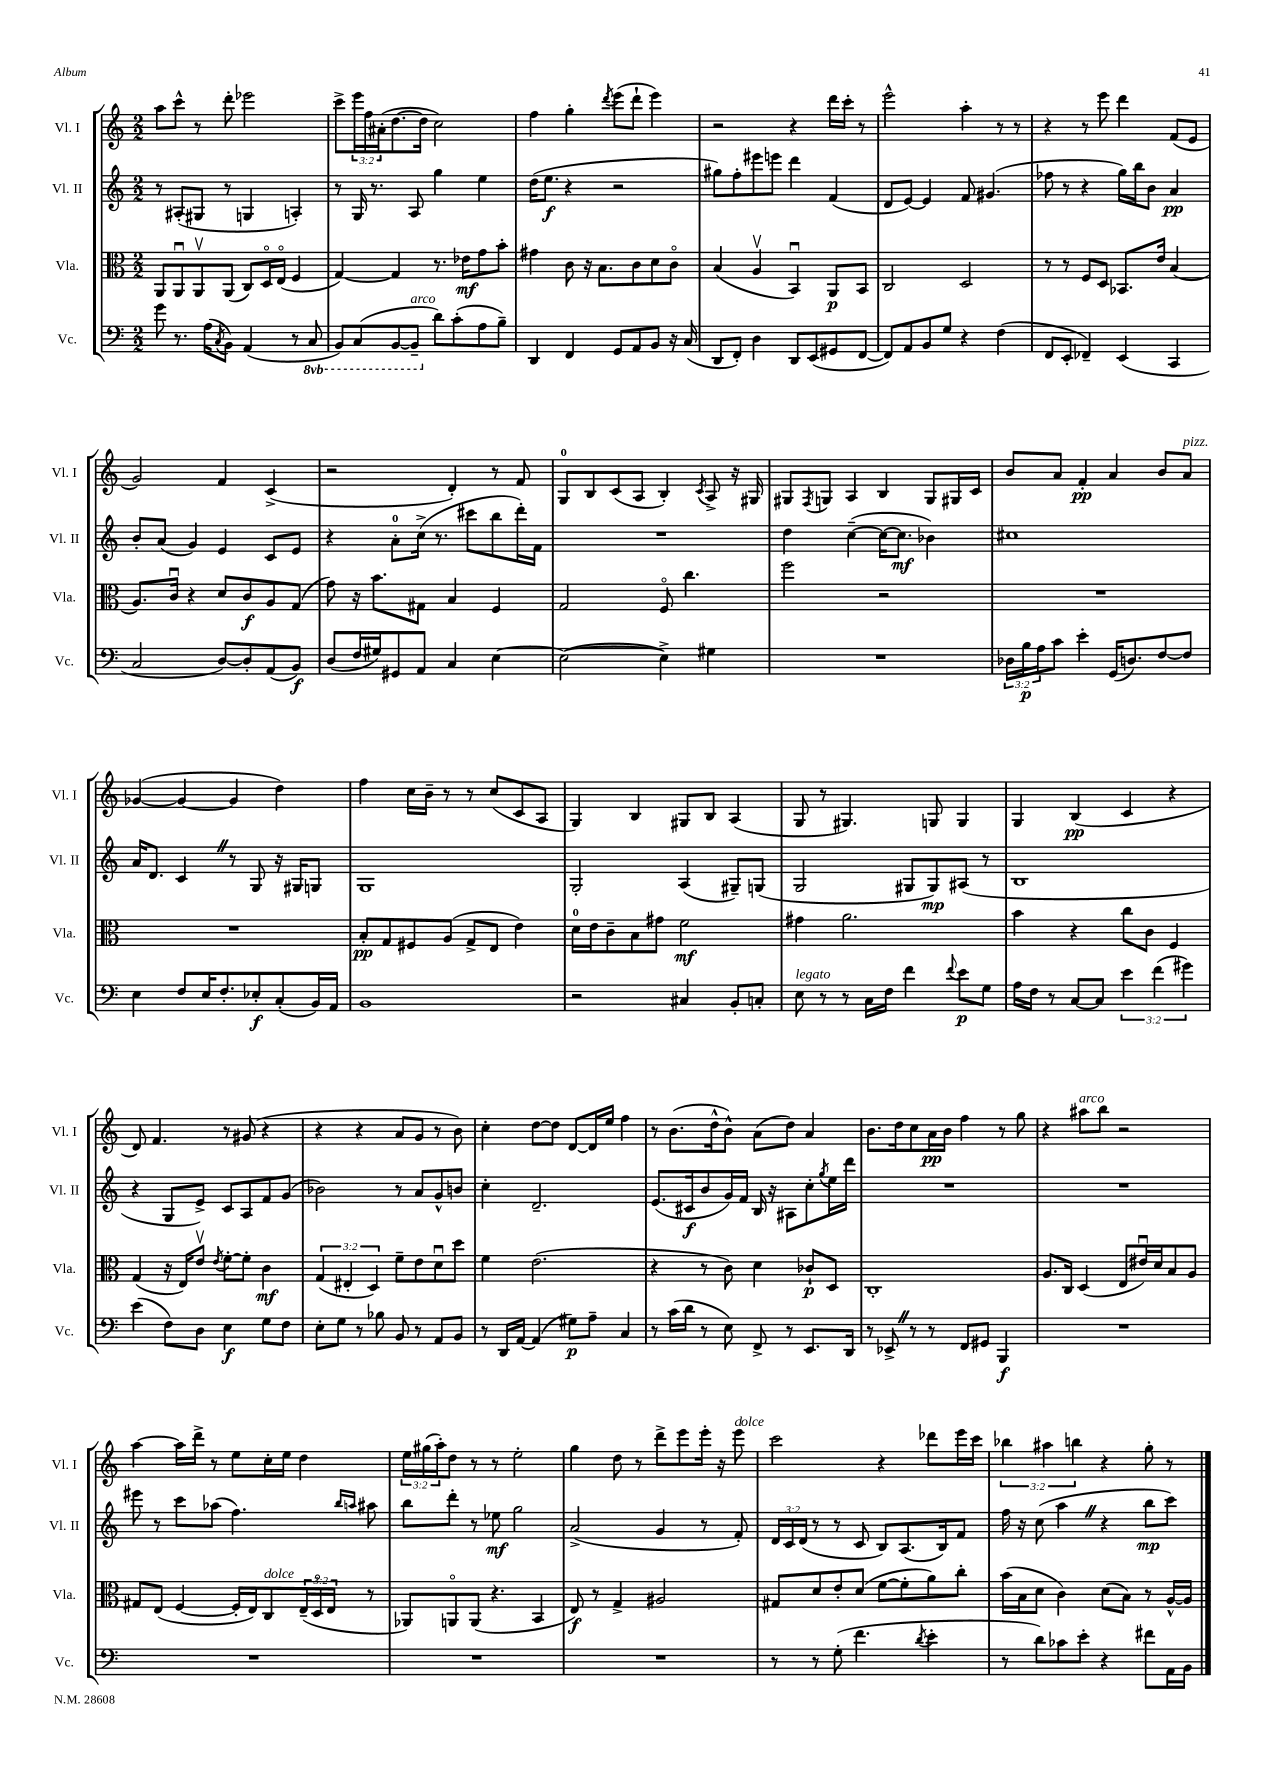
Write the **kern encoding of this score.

**kern	**kern	**kern	**kern
*staff4	*staff3	*staff2	*staff1
*clefF4	*clefC3	*clefG2	*clefG2
*k[]	*k[]	*k[]	*k[]
*M2/2	*M2/2	*M2/2	*M2/2
8g\	8AA/L	8r	8aa\L
8.r	8AAu/	(8A#'/L	8ccc^^\J
.	8AAv/	8G#/J	8r
(16A\LK	.	.	.
8qC/	.	.	.
8BB\J)	(8AA/J	8r	8ddd'\
(4AA/	8C/L)	4G/	2eee-\
.	16Do/L	.	.
.	(16Eo/JJ	.	.
8r	4F/	4A'/)	.
8CC/	.	.	.
=	=	=	=
8BBB/L)	[4G/)	8r	8ccc^\L
(8CC/	.	16G/	24eee\L
.	.	.	24ff\
.	.	8.r	.
.	.	.	(24a#'\J
[8BBB/	4G/]	.	[8.dd\
8BBB~/]J	.	8A/	.
.	.	.	16dd\]Jk
8d\L)	8.r	4gg\	2cc\)
(8c'\	.	.	.
.	16e-\LK	.	.
8A\	8g\	4ee\	.
8B~\J)	8b'\J	.	.
=	=	=	=
4DD/	4g#\	(16dd\LK	4ff\
.	.	8.ee\J	.
4FF/	8c\	4r	4gg'\
.	16r	.	.
.	8.B\L	.	.
.	.	.	8qddd/
8GG/L	.	2r	(8eee\L
8AA/	8c\	.	8ddd`\J
8BB/J	8d\	.	4eee\)
16r	8co\J	.	.
(16C/	.	.	.
=	=	=	=
8DD/L	(4B/	8gg#\L)	2r
8FF'/J)	.	8ff'\	.
4D\	4Av/	8eee#\	.
.	.	8eee\J	.
8DD/L	4BBu/)	4ddd\	4r
(8EE/	.	.	.
8GG#/	8AA/L	(4f/	16ddd\LL
.	.	.	16ccc'\JJ
[8FF/J	8BB/J	.	8r
=	=	=	=
8FF/]L)	2C/	8d/L	2eee^^\
8AA/	.	[8e/J)	.
8BB/	.	4e/]	.
8G/J	.	.	.
4r	2D/	8f/	4aa'\
.	.	(4.g#/	.
(4F\	.	.	8r
.	.	.	8r
=	=	=	=
8FF/L	8r	8ff-\	4r
8EE'/J	8r	8r	.
4FF-~/)	8F/L	4r	8r
.	8D/J	.	8eee\
(4EE/	8.BB-/L	16gg\LL)	4ddd\
.	.	16bb\J	.
.	.	8b\J	.
.	16e/Jk	.	.
4CC/	(4B/	4a/	(8f/L
.	.	.	8e/J
=	=	=	=
2C/	8.A/L)	8b'/L	2g/)
.	.	(8a/J	.
.	16cu/Jk	.	.
.	4r	4g/)	.
[8D/L)	8d/L	4e/	4f/
8D'/]	8c/	.	.
(8AA/	8A/	8c/L	(4c^/
8BB/J)	(8G/J	8e/J	.
=	=	=	=
(8D/L	8g\)	4r	2r
16F/L	16r	.	.
16G#/J)	8.b\L	.	.
8GG#/	.	8a'\L	.
8AA/J	8G#\J	(16cc^\Jk	.
.	.	8.r	.
4C/	4B/	.	4d'/)
.	.	8ccc#\L	.
[4E\	4F/	8bb\	8r
.	.	16ddd'\L)	8f/
.	.	16f\JJ	.
=	=	=	=
(2E\_	2G/	1r	8G/L
.	.	.	8B/
.	.	.	(8c/
.	.	.	8A/J
4E^\])	8Fo/	.	4B'/)
.	4.cc\	.	.
.	.	.	8qc/
4G#\	.	.	8A^/
.	.	.	16r
.	.	.	16G#/
=	=	=	=
1r	2ff\	4dd\	8G#/L
.	.	.	8qF/
.	.	.	8G/J
.	.	([4cc~\	4A/
.	2r	16cc\_LK	4B/
.	.	8.cc\]J	.
.	.	4b-\)	8G/L
.	.	.	16G#/L
.	.	.	16c/JJ
=	=	=	=
24D-\LL	1r	1cc#	8b/L
24B\	.	.	.
24A\J	.	.	.
8c\J	.	.	8a/J
4e'\	.	.	4f'/
(16GG/LK	.	.	4a/
8.D/)	.	.	.
[8F/	.	.	8b/L
8F/]J	.	.	8a/J
=	=	=	=
4E\	1r	16a/LK	([4g-/
.	.	8.d/J	.
8F/L	.	4c/	4g-/_
16E/K	.	.	.
8.F'/	.	.	.
.	.	8r	4g-/]
8E-'/	.	8G/	.
(8C'/	.	16r	4dd\)
.	.	16G#/LK	.
16BB/L)	.	8G/J	.
16AA/JJ	.	.	.
=	=	=	=
1BB	8B'/L	1G	4ff\
.	8G/	.	.
.	8F#/	.	16cc\LL
.	.	.	16b~\JJ
.	(8A/J	.	8r
.	8G^/L	.	8r
.	8E/J	.	(8cc/L
.	4e\)	.	8c/
.	.	.	8A/J
=	=	=	=
2r	16d\LL	2G'/	4G/)
.	16e\J	.	.
.	8c~\	.	.
.	8B\	.	4B/
.	8g#\J	.	.
4C#/	2f\	(4A/	8G#/L
.	.	.	8B/J
8BB'/L	.	8G#~/L)	(4A/
8C'/J	.	(8G/J	.
=	=	=	=
8E\	4g#\	2G/	8G/
8r	.	.	8r
8r	2.a\	.	4.G#/)
16C\LL	.	.	.
16F\JJ	.	.	.
4f\	.	8G#/L	.
.	.	8G#/)	8G/
8qqf/	.	.	.
8e\L	.	(8A#/J	4G/
8G\J	.	8r	.
=	=	=	=
16A\LL	4b\	1B	4G/
16F\JJ	.	.	.
8r	.	.	.
[8C/L	4r	.	(4B/
8C/]J	.	.	.
6e\	8cc\L	.	4c/
.	8c\J	.	.
(6f\	.	.	.
.	4F/	.	4r
6g#\)	.	.	.
=	=	=	=
(4e\	(4G/	4r	8d/)
.	.	.	4.f/
8F\L)	16r	8G/L	.
.	16E/LK)	.	.
8D\J	8ev/J	8e^/J)	.
.	8qe/	.	.
4E\	[8f'\L	8c/L	8r
.	8f'\]J	8A/	(8g#/
8G\L	4c\	8f/	4r
8F\J	.	(8g/J	.
=	=	=	=
8E'\L	(6G/	2b-\)	4r
8G\J	.	.	.
.	6E#'/	.	.
8r	.	.	4r
.	6D/)	.	.
8B-\	.	.	.
8BB/	8f~\L	8r	8a/L
8r	8e\	8a/L	8g/J
8AA/L	8du\	8g^^/	8r
8BB/J	8dd\J	8b/J	8b\)
=	=	=	=
8r	4f\	4cc'\	4cc'\
16DD/LL	.	.	.
[16AA/JJ	.	.	.
(4AA/]	(2.e\	2.d~/	[8dd\L
.	.	.	8dd\]J
8G#\L)	.	.	[8d/L
8A~\J	.	.	16d/]L
.	.	.	16ee/JJ
4C/	.	.	4ff\
=	=	=	=
8r	4r	(8.e/L	8r
(16c\LL	.	.	(8.b\L
16d\JJ	.	16c#/k	.
8r	8r	8b/	.
.	.	.	16dd^^\k
8E\)	8c\)	16g/L)	8b^^\J)
.	.	16f/JJ	.
8FF^/	4d\	16B/	(8a\L
.	.	16r	.
8r	.	8A#\L	8dd\J)
8.EE/L	8c-`/L	8cc'\	4a/
.	.	8qgg/	.
.	8D/J	16ee\L	.
16DD/Jk	.	16ddd\JJ	.
=	=	=	=
8r	1C'	1r	8.b\L
8EE-^/	.	.	.
.	.	.	16dd\k
8r	.	.	8cc\
8r	.	.	16a\L
.	.	.	16b\JJ
8FF/L	.	.	4ff\
8GG#/J	.	.	.
4BBB/	.	.	8r
.	.	.	8gg\
=	=	=	=
1r	8.A/L	1r	4r
.	16C/Jk	.	.
.	(4D/	.	8aa#\L
.	.	.	8bb\J
.	8E/L	.	2r
.	16e#u/L)	.	.
.	16d/J	.	.
.	8B/	.	.
.	8A/J	.	.
=	=	=	=
1r	8G#/L	8eee#\	[4aa\
.	(8E/J	8r	.
.	[4F/	8ccc\L	16aa\]LL
.	.	.	16ddd^\JJ
.	.	(8aa-\J	8r
.	16F'/]LL	4.ff\)	8ee\L
.	16E/J)	.	.
.	8C/	.	16cc'\L
.	.	.	16ee\JJ
.	(24E~/L	.	4dd\
.	24Do/	.	.
.	24E/JJ	.	.
.	.	16qqbb/LL	.
.	.	16qqaa/JJ	.
.	8r	8aa#\	.
=	=	=	=
1r	8AA-/L)	8bb\L	24ee\LL
.	.	.	(24gg#\
.	.	.	24aa'\J)
.	8AAo/	8ddd'\J	8dd\J
.	(8AA/J	8r	8r
.	4.r	8ee-\	8r
.	.	2gg\	2ee'\
.	4BB/	.	.
=	=	=	=
1r	8E/)	(2a^/	4gg\
.	8r	.	.
.	4G^/	.	8dd\
.	.	.	8r
.	2A#/	4g/	8ddd^\L
.	.	.	8eee\
.	.	8r	16eee'\Jk
.	.	.	16r
.	.	8f'/)	8eee\
=	=	=	=
8r	8G#/L	24d/LL	2ccc\
.	.	24c/	.
.	.	(24d/JJ	.
8r	8d/	8r	.
(8G'\	8e'/	8r	.
4.f\	(8d/J	8c/	.
.	[8f\L	8B/L)	4r
.	8f'\]	(8.A/	.
8qd/	.	.	.
4e'\	8a\)	.	8ddd-\L
.	.	16B/k)	.
.	8cc'\J	8f/J	16eee\L
.	.	.	16ccc\JJ
=	=	=	=
8r	(16b\LL	16ff\	6bb-\
.	16B\J	16r	.
8d\L)	8d\J	(8cc\	.
.	.	.	6aa#\
8c-\	4c\)	4aa\	.
.	.	.	6bb\
8e'\J	.	.	.
4r	(8d\L	4r	4r
.	8B\J)	.	.
8f#\L	8r	8bb\L	8gg'\
16AA\L	[16A^^/LL	8ccc\J)	8r
16BB\JJ	16A/]JJ	.	.
==	==	==	==
*-	*-	*-	*-
